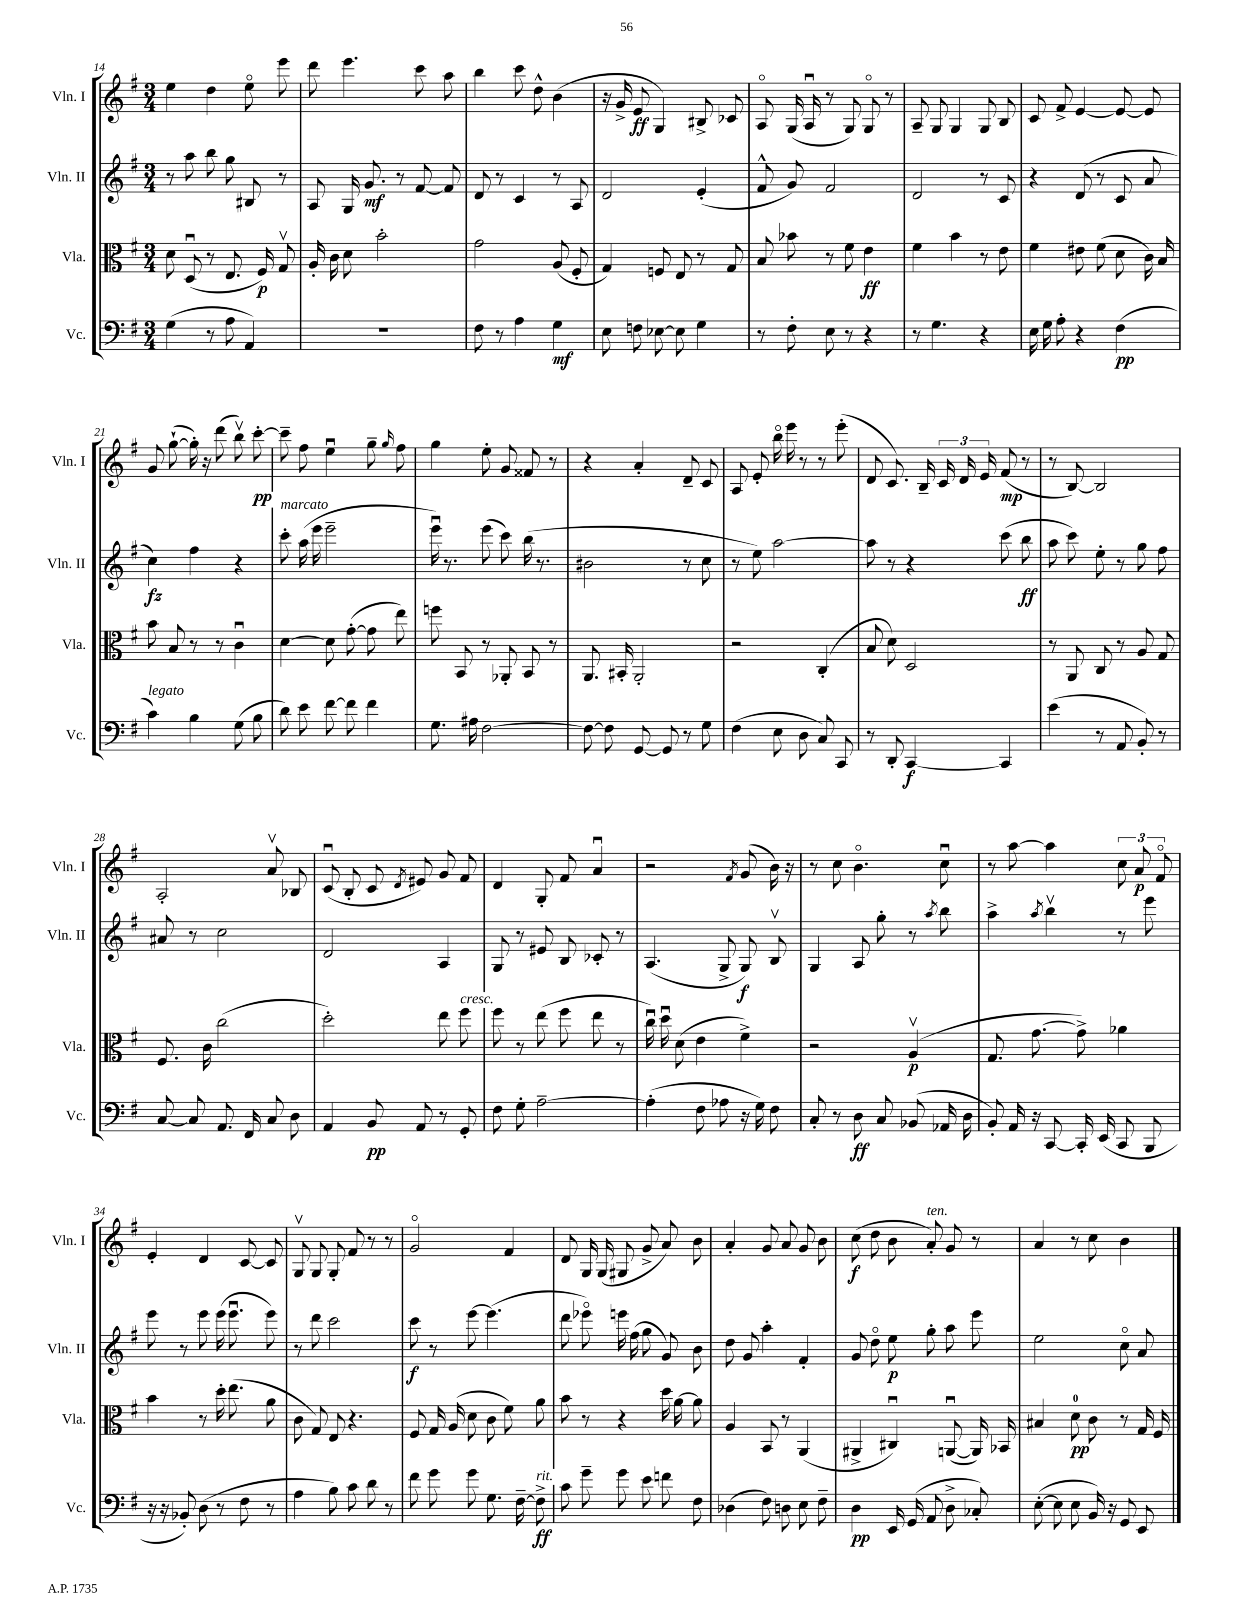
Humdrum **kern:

**kern	**dynam	**kern	**dynam	**kern	**dynam	**kern	**dynam
*part4	*part4	*part3	*part3	*part2	*part2	*part1	*part1
*staff4	*staff4	*staff3	*staff3	*staff2	*staff2	*staff1	*staff1
*I"Vc.	*	*I"Vla.	*	*I"Vln. II	*	*I"Vln. I	*
*I'Vc.	*	*I'Vla.	*	*I'Vln. II	*	*I'Vln. I	*
*clefF4	*	*clefC3	*	*clefG2	*	*clefG2	*
*k[f#]	*	*k[f#]	*	*k[f#]	*	*k[f#]	*
*M3/4	*	*M3/4	*	*M3/4	*	*M3/4	*
=14	=14	=14	=14	=14	=14	=14	=14
(4G\	.	8d\	.	8r	.	4ee\	.
.	.	(8Du/	.	8aa\	.	.	.
8r	.	8r	.	8bb\	.	4dd\	.
8A\	.	8.E/	.	8gg\	.	.	.
4AA/)	.	.	.	8B#X/	.	8ee\	.
.	.	16F#/)	p	.	.	.	.
.	.	8Gv/	.	8r	.	8eee\	.
=15	=15	=15	=15	=15	=15	=15	=15
2.r	.	16A'/	.	8A/	.	8ddd\	.
.	.	16c\	.	.	.	.	.
.	.	8d\	.	16G/	.	4.eee\	.
.	.	.	.	8.g/	mf	.	.
.	.	2b'\	.	.	.	.	.
.	.	.	.	8r	.	.	.
.	.	.	.	[8f#/	.	8ccc\	.
.	.	.	.	8f#/]	.	8aa\	.
=16	=16	=16	=16	=16	=16	=16	=16
8F#\	.	2g\	.	8d/	.	4bb\	.
8r	.	.	.	8r	.	.	.
4A\	.	.	.	4c/	.	8ccc\	.
.	.	.	.	.	.	8dd^^\	.
4G\	mf	(8A/	.	8r	.	(4b\	.
.	.	8F#'/	.	8A/	.	.	.
=17	=17	=17	=17	=17	=17	=17	=17
8E\	.	4G/)	.	2d/	.	16r	.
.	.	.	.	.	.	16g^/	.
8Fn\	.	.	.	.	.	8e/	ff
[8E-X\	.	8Fn/	.	.	.	4G/)	.
8E-\]	.	8E/	.	.	.	.	.
4G\	.	8r	.	(4e'/	.	8B#X^/	.
.	.	8G/	.	.	.	8c-X/	.
=18	=18	=18	=18	=18	=18	=18	=18
8r	.	8B/	.	8f#^^/	.	8A/	.
8F#'\	.	8b-X\	.	8g/)	.	(16G/	.
.	.	.	.	.	.	16Au/	.
8E\	.	8r	.	2f#/	.	8r	.
8r	.	8f#\	.	.	.	8G/)	.
4r	.	4e\	ff	.	.	8G/	.
.	.	.	.	.	.	8r	.
=19	=19	=19	=19	=19	=19	=19	=19
8r	.	4f#\	.	2d/	.	8A~/	.
4.G\	.	.	.	.	.	8G/	.
.	.	4b\	.	.	.	4G/	.
4r	.	8r	.	8r	.	8G/	.
.	.	8e\	.	8c/	.	8B/	.
=20	=20	=20	=20	=20	=20	=20	=20
16E\	.	4f#\	.	4r	.	8c/	.
16G\	.	.	.	.	.	.	.
8A'\	.	.	.	.	.	8f#^/	.
4r	.	8e#X\	.	(8d/	.	[4e/	.
.	.	(8f#\	.	8r	.	.	.
(4F#\	pp	8d\	.	8c/	.	8e/_	.
.	.	16c\)	.	8a/	.	8e/]	.
.	.	16B/	.	.	.	.	.
!!LO:LB:g=z
=21	=21	=21	=21	=21	=21	=21	=21
!LO:TX:a:i:t=legato	!	!	!	!	!	!	!
4c\)	.	8b\	.	4cc\)	fz	8g/	.
.	.	8B/	.	.	.	([8gg`\	.
4B\	.	8r	.	4ff#\	.	16gg'\])	.
.	.	.	.	.	.	16r	.
.	.	8r	.	.	.	(8ddd\	.
(8G\	.	4cu\	.	4r	.	8bbv\)	.
8B\	.	.	.	.	.	[8ccc'\	pp
=22	=22	=22	=22	=22	=22	=22	=22
!	!	!	!	!LO:TX:a:i:t=marcato	!	!	!
8d\)	.	[4d\	.	8ccc'\	.	8ccc~\]	.
8e\	.	.	.	(16aa\	.	8ff#\	.
.	.	.	.	16eee\	.	.	.
[8f#\	.	8d\]	.	2eee~\	.	4eeu\	.
8f#\]	.	([8g'\	.	.	.	.	.
4f#\	.	8g\]	.	.	.	8gg~\	.
.	.	.	.	.	.	16qqgg/	.
.	.	8ee\)	.	.	.	8ff#\	.
=23	=23	=23	=23	=23	=23	=23	=23
8.G\	.	8ffn\	.	16eeeu\)	.	4gg\	.
.	.	.	.	8.r	.	.	.
.	.	8BB/	.	.	.	.	.
16A#X\	.	.	.	.	.	.	.
[2F#\	.	8r	.	(8eee\	.	8ee'\	.
.	.	8AA-X'/	.	8ccc\)	.	8g/	.
.	.	8BB/	.	(16bb\	.	8f##X/	.
.	.	.	.	8.r	.	.	.
.	.	8r	.	.	.	8r	.
=24	=24	=24	=24	=24	=24	=24	=24
8F#\_	.	8.AA/	.	2b#X\	.	4r	.
8F#\]	.	.	.	.	.	.	.
.	.	16BB#X'/	.	.	.	.	.
[8GG/	.	2AA'/	.	.	.	4a'/	.
8GG/]	.	.	.	.	.	.	.
8r	.	.	.	8r	.	8d~/	.
8G\	.	.	.	8cc\	.	8c/	.
=25	=25	=25	=25	=25	=25	=25	=25
(4F#\	.	2r	.	8r	.	8A/	.
.	.	.	.	8ee\)	.	8e'/	.
8E\	.	.	.	[2aa\	.	16bb\	.
.	.	.	.	.	.	16eee\	.
8D\	.	.	.	.	.	8r	.
8C/)	.	(4C'/	.	.	.	8r	.
8CC/	.	.	.	.	.	(8eee'\	.
=26	=26	=26	=26	=26	=26	=26	=26
8r	.	8B/	.	8aa\]	.	8d/	.
8DD'/	.	8d\)	.	8r	.	8.c/)	.
[4CC/	f	2D/	.	4r	.	.	.
.	.	.	.	.	.	16B~/	.
.	.	.	.	.	.	24c/	.
.	.	.	.	.	.	24d/	.
.	.	.	.	.	.	24e/	.
4CC/]	.	.	.	(8ccc\	.	(8f#/	mp
.	.	.	.	8bb\	ff	8r	.
=27	=27	=27	=27	=27	=27	=27	=27
(4e\	.	8r	.	8aa\	.	8r	.
.	.	8AA/	.	8ccc\)	.	[8B/)	.
8r	.	8C/	.	8ee'\	.	2B/]	.
8AA/	.	8r	.	8r	.	.	.
8BB'/)	.	8A/	.	8gg\	.	.	.
8r	.	8G/	.	8ff#\	.	.	.
!!LO:LB:g=z
=28	=28	=28	=28	=28	=28	=28	=28
[8C/	.	8.F#/	.	8a#X/	.	2A'/	.
8C/]	.	.	.	8r	.	.	.
.	.	16c\	.	.	.	.	.
8.AA/	.	(2cc\	.	2cc\	.	.	.
16FF#/	.	.	.	.	.	.	.
8C/	.	.	.	.	.	8av/	.
8D\	.	.	.	.	.	8B-X/	.
=29	=29	=29	=29	=29	=29	=29	=29
4AA/	.	2dd'\)	.	2d/	.	(8cu/	.
.	.	.	.	.	.	8B'/	.
8BB/	pp	.	.	.	.	8c/	.
.	.	.	.	.	.	8qd/	.
8AA/	.	.	.	.	.	8e#X/)	.
8r	.	8ee\	.	4A/	.	8g/	.
!	!	!LO:TX:a:i:t=cresc.	!	!	!	!	!
8GG'/	.	8ff#\	.	.	.	8f#/	.
=30	=30	=30	=30	=30	=30	=30	=30
8F#\	.	8ff#\	.	8G/	.	4d/	.
8G'\	.	8r	.	8r	.	.	.
[2A~\	.	(8ee\	.	8e#X/	.	8G'/	.
.	.	8ff#\	.	8B/	.	8f#/	.
.	.	8ee\	.	8c-X'/	.	4au/	.
.	.	8r	.	8r	.	.	.
=31	=31	=31	=31	=31	=31	=31	=31
(4A'\]	.	16ccu\)	.	(4.A/	.	2r	.
.	.	16ddu\	.	.	.	.	.
.	.	(8d\	.	.	.	.	.
8F#\	.	4e\	.	.	.	.	.
8A-X\	.	.	.	8G^/	.	.	.
.	.	.	.	.	.	8qf#/	.
16r	.	4f#^\)	.	8G/)	f	(8g/	.
16G\)	.	.	.	.	.	.	.
8F#\	.	.	.	8Bv/	.	16b\)	.
.	.	.	.	.	.	16r	.
=32	=32	=32	=32	=32	=32	=32	=32
8C'/	.	2r	.	4G/	.	8r	.
8r	.	.	.	.	.	8cc\	.
8D\	ff	.	.	8A/	.	4.b\	.
8C/	.	.	.	8gg'\	.	.	.
(8BB-X/	.	(4Av/	p	8r	.	.	.
.	.	.	.	8qaa/	.	.	.
16AA-X/	.	.	.	8bb\	.	8ccu\	.
16D\	.	.	.	.	.	.	.
=33	=33	=33	=33	=33	=33	=33	=33
8BB'/)	.	8.G/	.	4aa^\	.	8r	.
16AA/	.	.	.	.	.	[8aa\	.
16r	.	[8.g\	.	.	.	.	.
.	.	.	.	8qaa/	.	.	.
[8CC/	.	.	.	4bbv\	.	4aa\]	.
16CC'/]	.	8g^\])	.	.	.	.	.
(16EE/	.	.	.	.	.	.	.
8CC/	.	4a-X\	.	8r	.	12cc\	.
.	.	.	.	.	.	12a/	p
8BBB/	.	.	.	8eee\	.	.	.
.	.	.	.	.	.	12f#/	.
!!LO:LB:g=z
=34	=34	=34	=34	=34	=34	=34	=34
16r	.	4b\	.	8eee\	.	4e'/	.
16r	.	.	.	.	.	.	.
8BB-X'/)	.	.	.	8r	.	.	.
(8D\	.	8r	.	8eee\	.	4d/	.
8r	.	16dd'\	.	(16eee\	.	.	.
.	.	(8.ee\	.	8.eeeu\	.	.	.
8F#\	.	.	.	.	.	[8c/	.
8r	.	8a\	.	8eee\)	.	8c/]	.
=35	=35	=35	=35	=35	=35	=35	=35
4A\	.	8c\	.	8r	.	8Gv/	.
.	.	8G/)	.	8ddd\	.	8G/	.
8B\)	.	8E/	.	2ccc\	.	8G'/	.
8c\	.	4.r	.	.	.	8f#/	.
8d\	.	.	.	.	.	8r	.
8r	.	.	.	.	.	8r	.
=36	=36	=36	=36	=36	=36	=36	=36
8f#\	.	8F#/	.	8ccc\	f	2g/	.
8g\	.	16G/	.	8r	.	.	.
.	.	(16A/	.	.	.	.	.
8g\	.	8d\	.	[8eee\	.	.	.
8.G\	.	8c\	.	(4.eee\]	.	.	.
.	.	8f#\)	.	.	.	4f#/	.
[16F#~\	.	.	.	.	.	.	.
!LO:TX:a:i:t=rit.	!	!	!	!	!	!	!
8F#^\]	ff	8a\	.	.	.	.	.
=37	=37	=37	=37	=37	=37	=37	=37
8c\	.	8b\	.	8ddd\	.	8d/	.
8g~\	.	8r	.	8eee-X\)	.	16G/	.
.	.	.	.	.	.	(16G/	.
8g\	.	4r	.	16eeen\	.	8G#X/	.
.	.	.	.	(16ff#\	.	.	.
8e\	.	.	.	8gg\	.	8g^/	.
8fn\	.	16dd\	.	8g/)	.	8a/)	.
.	.	[16a\	.	.	.	.	.
8F#\	.	8a\]	.	8b\	.	8b\	.
=38	=38	=38	=38	=38	=38	=38	=38
(4D-X\	.	4A/	.	8dd\	.	4a'/	.
.	.	.	.	8g/	.	.	.
8F#\)	.	8BB/	.	4aa'\	.	8g/	.
8Dn\	.	8r	.	.	.	8a/	.
8E\	.	(4AA/	.	4f#'/	.	8g/	.
8F#~\	.	.	.	.	.	8b\	.
=39	=39	=39	=39	=39	=39	=39	=39
4D\	pp	4AA#X^/	.	8g/	.	(8cc\	f
.	.	.	.	8dd\	.	8dd\	.
16EE/	.	4C#Xu/)	.	8ee\	p	8b\	.
(16GG/	.	.	.	.	.	.	.
!	!	!	!	!	!	!LO:TX:a:i:t=ten.	!
8AA/	.	.	.	8gg'\	.	8a'/)	.
8D^\	.	([8AAnu/	.	8aa\	.	8g/	.
8C-X'/)	.	16AA/])	.	8eee\	.	8r	.
.	.	16BB-X/	.	.	.	.	.
=40	=40	=40	=40	=40	=40	=40	=40
([8E'\	.	4B#X/	.	2ee\	.	4a/	.
8E\]	.	.	.	.	.	.	.
8E\	.	8d\	pp	.	.	8r	.
16BB/)	.	8c\	.	.	.	8cc\	.
16r	.	.	.	.	.	.	.
8GG/	.	8r	.	8cc\	.	4b\	.
8EE/	.	16G/	.	8a/	.	.	.
.	.	16F#/	.	.	.	.	.
==	==	==	==	==	==	==	==
*-	*-	*-	*-	*-	*-	*-	*-
